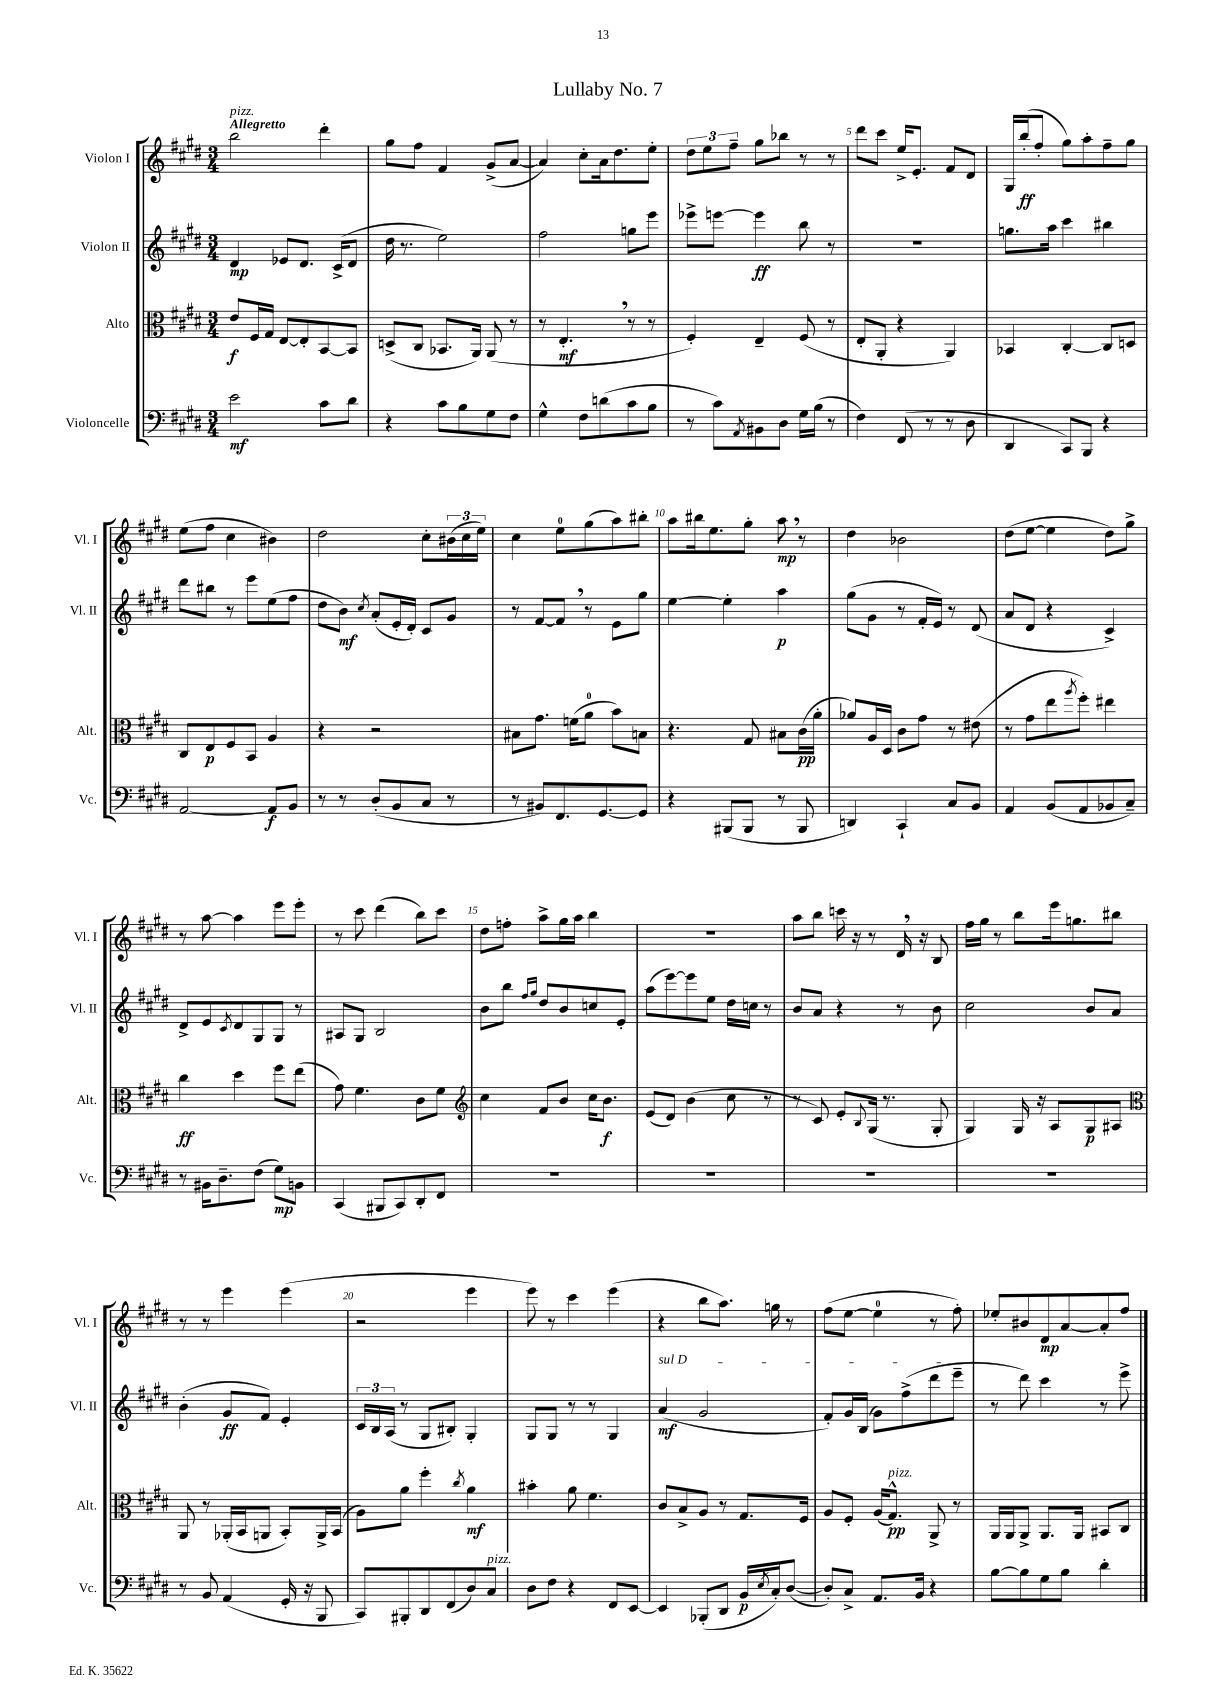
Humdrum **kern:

**kern	**kern	**kern	**kern
*staff4	*staff3	*staff2	*staff1
*clefF4	*clefC3	*clefG2	*clefG2
*k[f#c#g#d#]	*k[f#c#g#d#]	*k[f#c#g#d#]	*k[f#c#g#d#]
*M3/4	*M3/4	*M3/4	*M3/4
2e	8e	4d#	2bb
.	16F#	.	.
.	16G#	.	.
.	[8E	8e-	.
.	8E']	8.d#	.
8c#	[8BB	.	4ddd#'
.	.	(16c#^	.
8d#	8BB]	8d#	.
=	=	=	=
4r	(8D^	16dd#	8gg#
.	.	8.r	.
.	8C#	.	8ff#
8c#	8.BB-	2ee)	4f#
8B	.	.	.
.	16AA)	.	.
8G#	(8AA	.	(8g#^
8F#	8r	.	[8a
=	=	=	=
4G#^^	8r	2ff#	4a])
.	4.E'	.	.
8F#	.	.	8cc#'
(8d	.	.	16a
.	.	.	8.dd#
8c#	8r	8gg	.
8B	8r	8eee	8ee'
=	=	=	=
8r	4F#')	8eee-^	12dd#
.	.	.	12ee
8c#)	.	[8eee	.
.	.	.	12ff#~
8qAA	.	.	.
8BB#	4E~	4eee]	8gg#
8D#	.	.	8bb-
16G#	(8F#	8bb	8r
(16B	.	.	.
8r	8r	8r	8r
=	=	=	=
4F#)	8E'	2.r	8ddd#
.	8AA'	.	8ccc#
(8FF#	4r	.	16ee^
.	.	.	8.e'
8r	.	.	.
8r	4AA)	.	8f#
8D#	.	.	8d#
=	=	=	=
4DD#	4BB-	8.gg	16G#
.	.	.	(16bb'
.	.	.	8ff#'
.	.	16aa	.
8CC#)	[4C#'	4ccc#	8gg#)
8BBB	.	.	8aa'
4r	8C#]	4bb#	8ff#~
.	8D	.	8gg#
=	=	=	=
[2AA	8C#	8ddd#	(8ee
.	8E	8bb#	8ff#
.	8F#	8r	4cc#
.	8BB	8eee	.
8AA]	4A	(8ee	4b#)
8BB	.	8ff#	.
=	=	=	=
8r	4r	8dd#	2dd#
8r	.	8b)	.
.	.	8qcc#	.
(8D#'	2r	(8a'	.
8BB	.	16e'	.
.	.	16d#')	.
8C#	.	8c#	8cc#'
8r	.	8g#	(24b#
.	.	.	24cc#
.	.	.	24ee)
=	=	=	=
8r	8B#	8r	4cc#
8BB#)	8.g#	[8f#	.
8.FF#	.	8f#]	8ee
.	(16f	.	.
.	8a	8r	(8gg#
[8.GG#	.	.	.
.	8b)	8e	8aa)
8GG#]	8B	8gg#	8bb#'
=	=	=	=
4r	4.r	[4ee	8aa
.	.	.	16bb#
.	.	.	8.ee
(8BBB#	.	4ee']	.
8BBB#	8G#	.	8gg#'
8r	8B#	4aa	8aa
8BBB#	(16c#	.	8r
.	16a'	.	.
=	=	=	=
4DD)	8a-)	(8gg#	4dd#
.	16A	8g#	.
.	16D#	.	.
4CC#`	8c#	8r	2b-
.	8g#	16f#'	.
.	.	16e)	.
8C#	8r	8r	.
8BB	(8e#	(8d#	.
=	=	=	=
4AA	8r	8a	(8dd#
.	8g#	8d#	[8ee
(8BB	8ee	4r	4ee]
.	8qaa	.	.
8AA	8ff#')	.	.
8BB-	4ee#	4c#^)	8dd#)
8C#~)	.	.	8gg#^
=	=	=	=
8r	4cc#	8d#^	8r
16BB#	.	8e	[8aa
8.D#~	.	.	.
.	.	8qc#	.
.	4dd#	8d#	4aa]
(8F#	.	8G#	.
8G#)	8ff#	8G#	8eee
8BB	(8ee	8r	8eee'
=	=	=	=
(4CC#	8g#)	8A#	8r
.	4.f#	8G#	8ccc#
8BBB#	.	2B	(4ddd#
8CC#)	.	.	.
8DD#'	8c#	.	8bb)
8FF#	8f#	.	8ccc#
=	=	=	=
*	*clefG2	*	*
2.r	4cc#	8b	8dd#
.	.	8bb	8ff'
.	.	16qqff#	.
.	.	16qqgg#	.
.	8f#	8dd#	8aa^
.	8b	8b	16gg#
.	.	.	16aa
.	16cc#	8cc	4bb
.	8.b	.	.
.	.	8e'	.
=	=	=	=
2.r	(8e	(8aa	2.r
.	8d#)	[8eee)	.
.	(4b	8eee]	.
.	.	8ee	.
.	8cc#	16dd#	.
.	.	16cc	.
.	8r	8r	.
=	=	=	=
2.r	8r	8b	8aa
.	8c#)	8a	8bb
.	8e'	4r	16ccc
.	.	.	16r
.	8qqB	.	.
.	(16G#	.	8r
.	8.r	.	.
.	.	8r	16d#
.	.	.	16r
.	8G#'	8b	8B
=	=	=	=
2.r	4G#)	2cc#	16ff#
.	.	.	16gg#
.	.	.	8r
.	16G#	.	8bb
.	16r	.	.
.	8A	.	16eee
.	.	.	8.gg
.	8G#	8b	.
.	8A#	8a	8bb#
=	=	=	=
*	*clefC3	*	*
8r	8AA	(4b'	8r
8BB	8r	.	8r
(4AA	(16AA-'	8g#	4eee
.	16BB	.	.
.	8AA	8f#)	.
16GG#'	8BB')	4e'	(4eee
16r	.	.	.
8BBB	16AA^	.	.
.	(16BB	.	.
=	=	=	=
8CC#)	8A)	24c#	2r
.	.	24B	.
.	.	(24A	.
8BBB#'	8a	8r	.
8DD#	4ff#'	8G#	.
(8FF#	.	8B#')	.
.	8qcc#	.	.
8D#)	4a	4G#'	4eee
8C#	.	.	.
=	=	=	=
8D#	4b#'	8G#	8eee)
8F#	.	8G#	8r
4r	8a	8r	4ccc#
.	4.f#	8r	.
8FF#	.	4G#	(4eee
[8EE	.	.	.
=	=	=	=
4EE]	8c#	(4a	4r
.	8B^	.	.
(8BBB-'	8A	2g#	8bb
8DD#	8r	.	8.aa)
16BB	8.G#	.	.
8qE	.	.	.
16C#')	.	.	16gg
([8D#	.	.	8r
.	16F#	.	.
=	=	=	=
8D#'])	8A	8f#')	(8ff#
8C#^	8F#'	16g#	[8ee
.	.	(16B	.
8.AA	(16A	8g#)	4ee]
.	8.G#^^)	.	.
.	.	(8ff#^	.
16BB	.	.	.
4r	8AA^	8ddd#	8r
.	8r	8eee~	8ff#')
=	=	=	=
[8B	16AA	8r	8ee-'
.	16AA	.	.
8B]	8AA^	8ddd#)	8b#
8G#	8.AA	4ccc#	8d#
8B	.	.	[8a
.	16AA	.	.
4d#'	8BB#	8r	8a']
.	8C#	8eee^	8ff#
==	==	==	==
*-	*-	*-	*-
